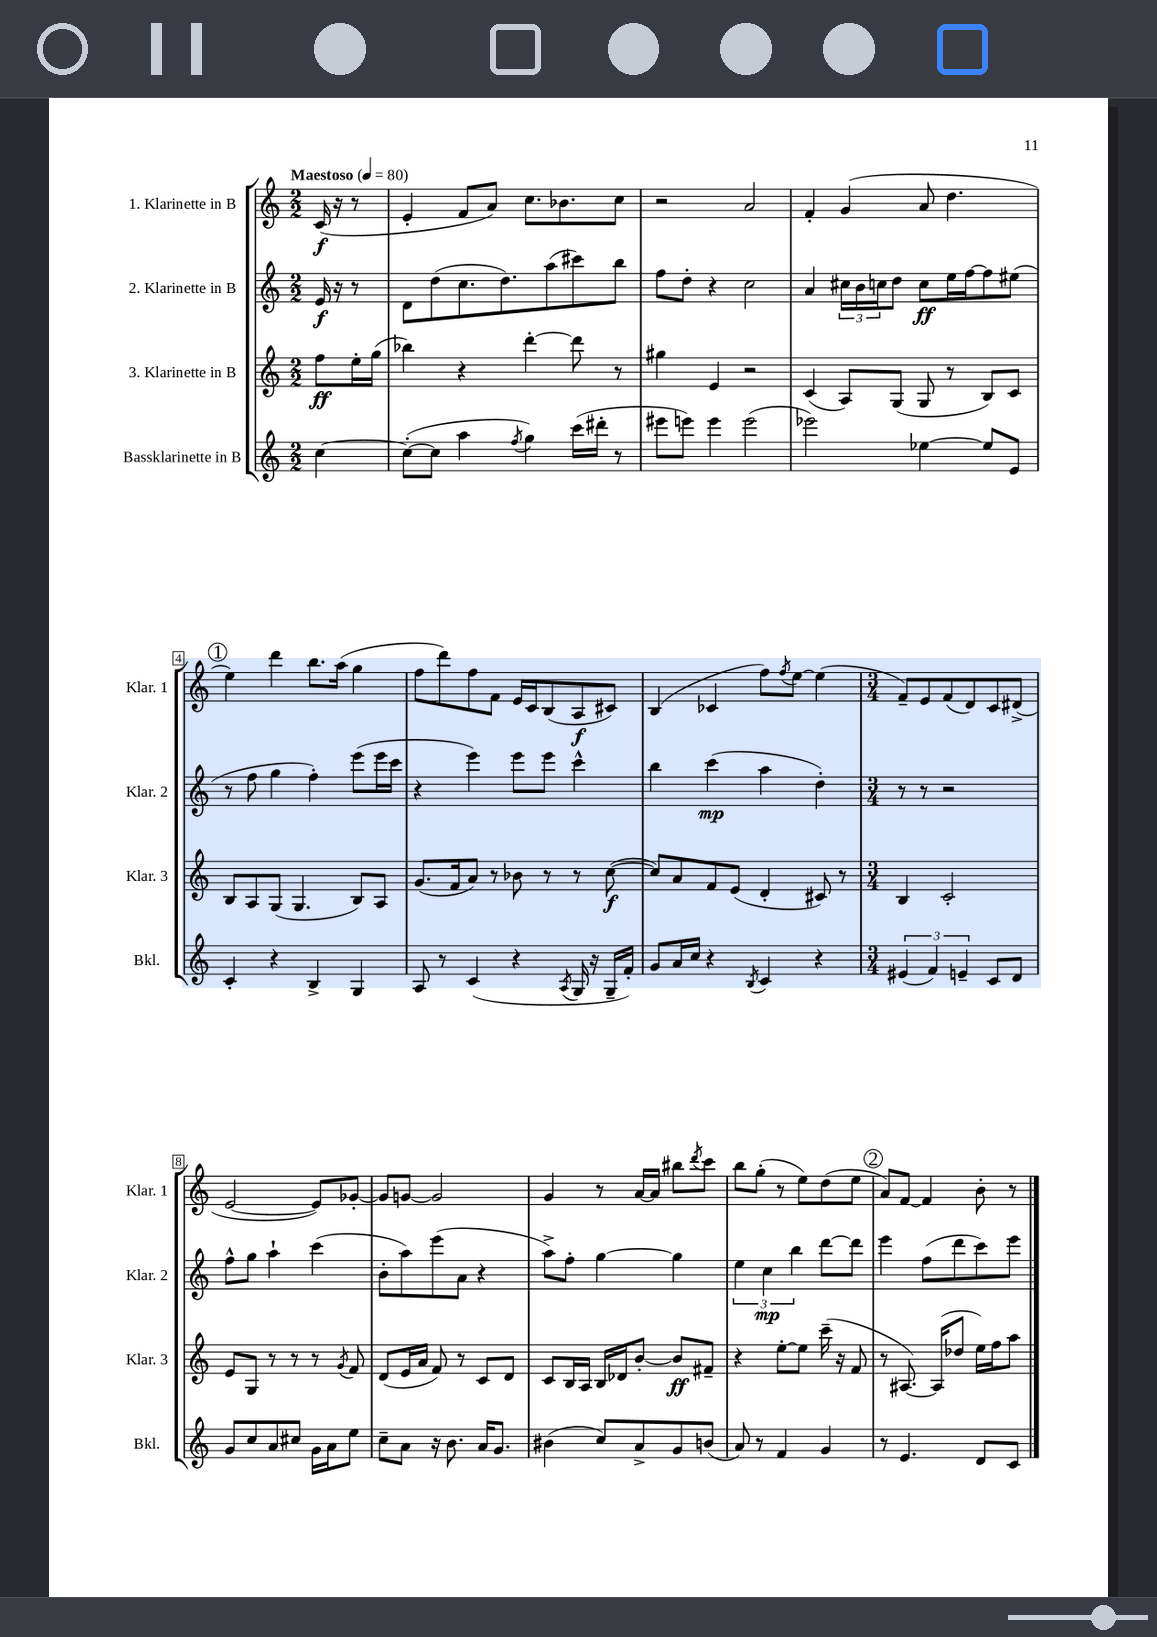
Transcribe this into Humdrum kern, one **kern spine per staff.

**kern	**kern	**dynam	**kern	**dynam	**kern	**dynam
*part4	*part3	*part3	*part2	*part2	*part1	*part1
*staff4	*staff3	*staff3	*staff2	*staff2	*staff1	*staff1
*I"Bassklarinette in B	*I"3. Klarinette in B	*	*I"2. Klarinette in B	*	*I"1. Klarinette in B	*
*I'Bkl.	*I'Klar. 3	*	*I'Klar. 2	*	*I'Klar. 1	*
*clefG2	*clefG2	*	*clefG2	*	*clefG2	*
*k[]	*k[]	*	*k[]	*	*k[]	*
*M2/2	*M2/2	*	*M2/2	*	*M2/2	*
*MM80	*MM80	*	*MM80	*	*MM80	*
=	=	=	=	=	=	=
!	!	!	!	!	!LO:TX:a:B:t=Maestoso	!
[4cc\	8ff\L	ff	16e/	f	(16c/	f
.	.	.	16r	.	16r	.
.	16ee'\L	.	8r	.	8r	.
.	(16gg\JJ	.	.	.	.	.
=1	=1	=1	=1	=1	=1	=1
(8cc'\L_	4bb-X\)	.	8d\L	.	4e'/	.
8cc\J]	.	.	(8dd\	.	.	.
4aa\	4r	.	8.cc\	.	8f/L	.
.	.	.	.	.	8a/J)	.
.	.	.	8.dd\)	.	.	.
8qff/	.	.	.	.	.	.
4gg\)	[4ddd'\	.	.	.	8.cc\L	.
.	.	.	(8aa\	.	.	.
.	.	.	.	.	8.b-X\	.
(16ccc\LL	8ddd\]	.	8ccc#X\)	.	.	.
16ddd#X'\JJ	.	.	.	.	.	.
8r	8r	.	8bb\J	.	8cc\J	.
=2	=2	=2	=2	=2	=2	=2
8eee#X\L	4gg#X\	.	8ff\L	.	2r	.
8eeen\J)	.	.	8dd'\J	.	.	.
4eee\	4e/	.	4r	.	.	.
(2eee\	2r	.	2cc\	.	2a/	.
=3	=3	=3	=3	=3	=3	=3
2eee-X\)	(4c/	.	4a/	.	4f'/	.
.	8A/L)	.	24cc#X\LL	.	(4g/	.
.	.	.	24b\	.	.	.
.	.	.	24ccn\J	.	.	.
.	(8G/J	.	8dd\J	.	.	.
[4ee-X\	8G/	.	8cc\L	ff	8a/	.
.	8r	.	16ee\L	.	4.dd\	.
.	.	.	[16ff\J	.	.	.
8ee-/L]	8B/L)	.	8ff\]	.	.	.
8e/J	8c/J	.	(8ee#X\J	.	.	.
!!LO:LB:g=z
!!LO:REH:place=s1:t=1
=4	=4	=4	=4	=4	=4	=4
4c'/	8B/L	.	8r	.	4ee\)	.
.	8A/	.	8ff\	.	.	.
4r	(8G/J	.	4gg\	.	4ddd\	.
.	4.G/	.	.	.	.	.
4B^/	.	.	4ff'\)	.	8.bb\L	.
.	.	.	.	.	(16aa\Jk	.
4G/	8B/L)	.	(8eee\L	.	4gg\	.
.	8A/J	.	16eee\L	.	.	.
.	.	.	16ccc\JJ	.	.	.
=5	=5	=5	=5	=5	=5	=5
8A/	(8.g/L	.	4r	.	8ff\L	.
8r	.	.	.	.	8ddd\)	.
.	16f/k	.	.	.	.	.
(4c/	8a/J)	.	4eee\)	.	8ff\	.
.	8r	.	.	.	8f\J	.
4r	8b-X\	.	8eee\L	.	16e/LL	.
.	.	.	.	.	16c/J	.
.	8r	.	8eee\J	.	(8B/	.
8qA/	.	.	.	.	.	.
16G/	8r	.	4ccc^^\	.	8A/	f
16r	.	.	.	.	.	.
16G~/LL	([8cc\	f	.	.	8c#X/J)	.
16f'/JJ)	.	.	.	.	.	.
=6	=6	=6	=6	=6	=6	=6
8g/L	8cc/L])	.	4bb\	.	(4B/	.
16a/L	8a/	.	.	.	.	.
16cc/JJ	.	.	.	.	.	.
4r	8f/	.	(4ccc\	mp	4c-X/	.
.	(8e/J	.	.	.	.	.
8qB/	.	.	.	.	.	.
4c/	4d'/	.	4aa\	.	8ff\L)	.
.	.	.	.	.	8qff/	.
.	.	.	.	.	[8ee\J	.
4r	8c#X/)	.	4dd'\)	.	(4ee\]	.
.	8r	.	.	.	.	.
=7	=7	=7	=7	=7	=7	=7
*M3/4	*M3/4	*	*M3/4	*	*M3/4	*
(6e#X/	4B/	.	8r	.	8f~/L)	.
.	.	.	8r	.	8e/	.
6f/)	.	.	.	.	.	.
.	2c'/	.	2r	.	(8f/	.
6en~/	.	.	.	.	.	.
.	.	.	.	.	8d/)	.
8c/L	.	.	.	.	8c/	.
8d/J	.	.	.	.	(8d#X^/J	.
!!LO:LB:g=z
=8	=8	=8	=8	=8	=8	=8
8g/L	8e/L	.	8ff^^\L	.	[2e/	.
8cc/	8G/J	.	8gg\J	.	.	.
8a/	8r	.	4aa`\	.	.	.
8cc#X/J	8r	.	.	.	.	.
16g\LL	8r	.	(4ccc\	.	8e/L])	.
16a\J	.	.	.	.	.	.
.	8qg/	.	.	.	.	.
8ee\J	8f/	.	.	.	[8g-X'/J	.
=9	=9	=9	=9	=9	=9	=9
8cc~\L	(8d/L	.	8b'\L	.	8g-/L]	.
8a\J	16e/L	.	8aa\)	.	[8gn/J	.
.	16a/JJ	.	.	.	.	.
16r	8f/)	.	(8eee\	.	2g/]	.
8.b\	.	.	.	.	.	.
.	8r	.	8a\J	.	.	.
16a/KL	8c/L	.	4r	.	.	.
8.g/J	.	.	.	.	.	.
.	8d/J	.	.	.	.	.
=10	=10	=10	=10	=10	=10	=10
(4b#X\	8c/L	.	8aa^\L)	.	4g/	.
.	16B/L	.	8ff'\J	.	.	.
.	16A/JJ	.	.	.	.	.
8cc/L)	16B/LL	.	[4gg\	.	8r	.
.	16d-X/J	.	.	.	.	.
8a^/	[8b'/J	.	.	.	[16a/LL	.
.	.	.	.	.	16a/JJ]	.
8g/	8b/L]	ff	4gg\]	.	8bb#X\L	.
.	.	.	.	.	8qddd/	.
(8bn/J	8f#X~/J	.	.	.	8ccc\J	.
=11	=11	=11	=11	=11	=11	=11
8a/)	4r	.	6ee\	.	8bb\L	.
8r	.	.	.	.	(8gg'\J	.
.	.	.	6cc\	mp	.	.
4f/	[8ee'\L	.	.	.	8r	.
.	.	.	6bb\	.	.	.
.	8ee\J]	.	.	.	8ee\L)	.
4g/	(16ccc~\	.	[8ddd\L	.	(8dd\	.
.	16r	.	.	.	.	.
.	8f/	.	8ddd\J]	.	8ee\J	.
!!LO:REH:place=s1:t=2
=12	=12	=12	=12	=12	=12	=12
8r	8r	.	4eee\	.	8a/L)	.
4.e/	[8.A#X/)	.	.	.	[8f/J	.
.	.	.	(8ff\L	.	4f/]	.
.	(16A#/KL]	.	.	.	.	.
.	8dd-X/J	.	8ddd\	.	.	.
8d/L	16ee\LL)	.	8ccc\)	.	8b'\	.
.	16ff\J	.	.	.	.	.
8c/J	8aa\J	.	8eee\J	.	8r	.
==	==	==	==	==	==	==
*-	*-	*-	*-	*-	*-	*-
